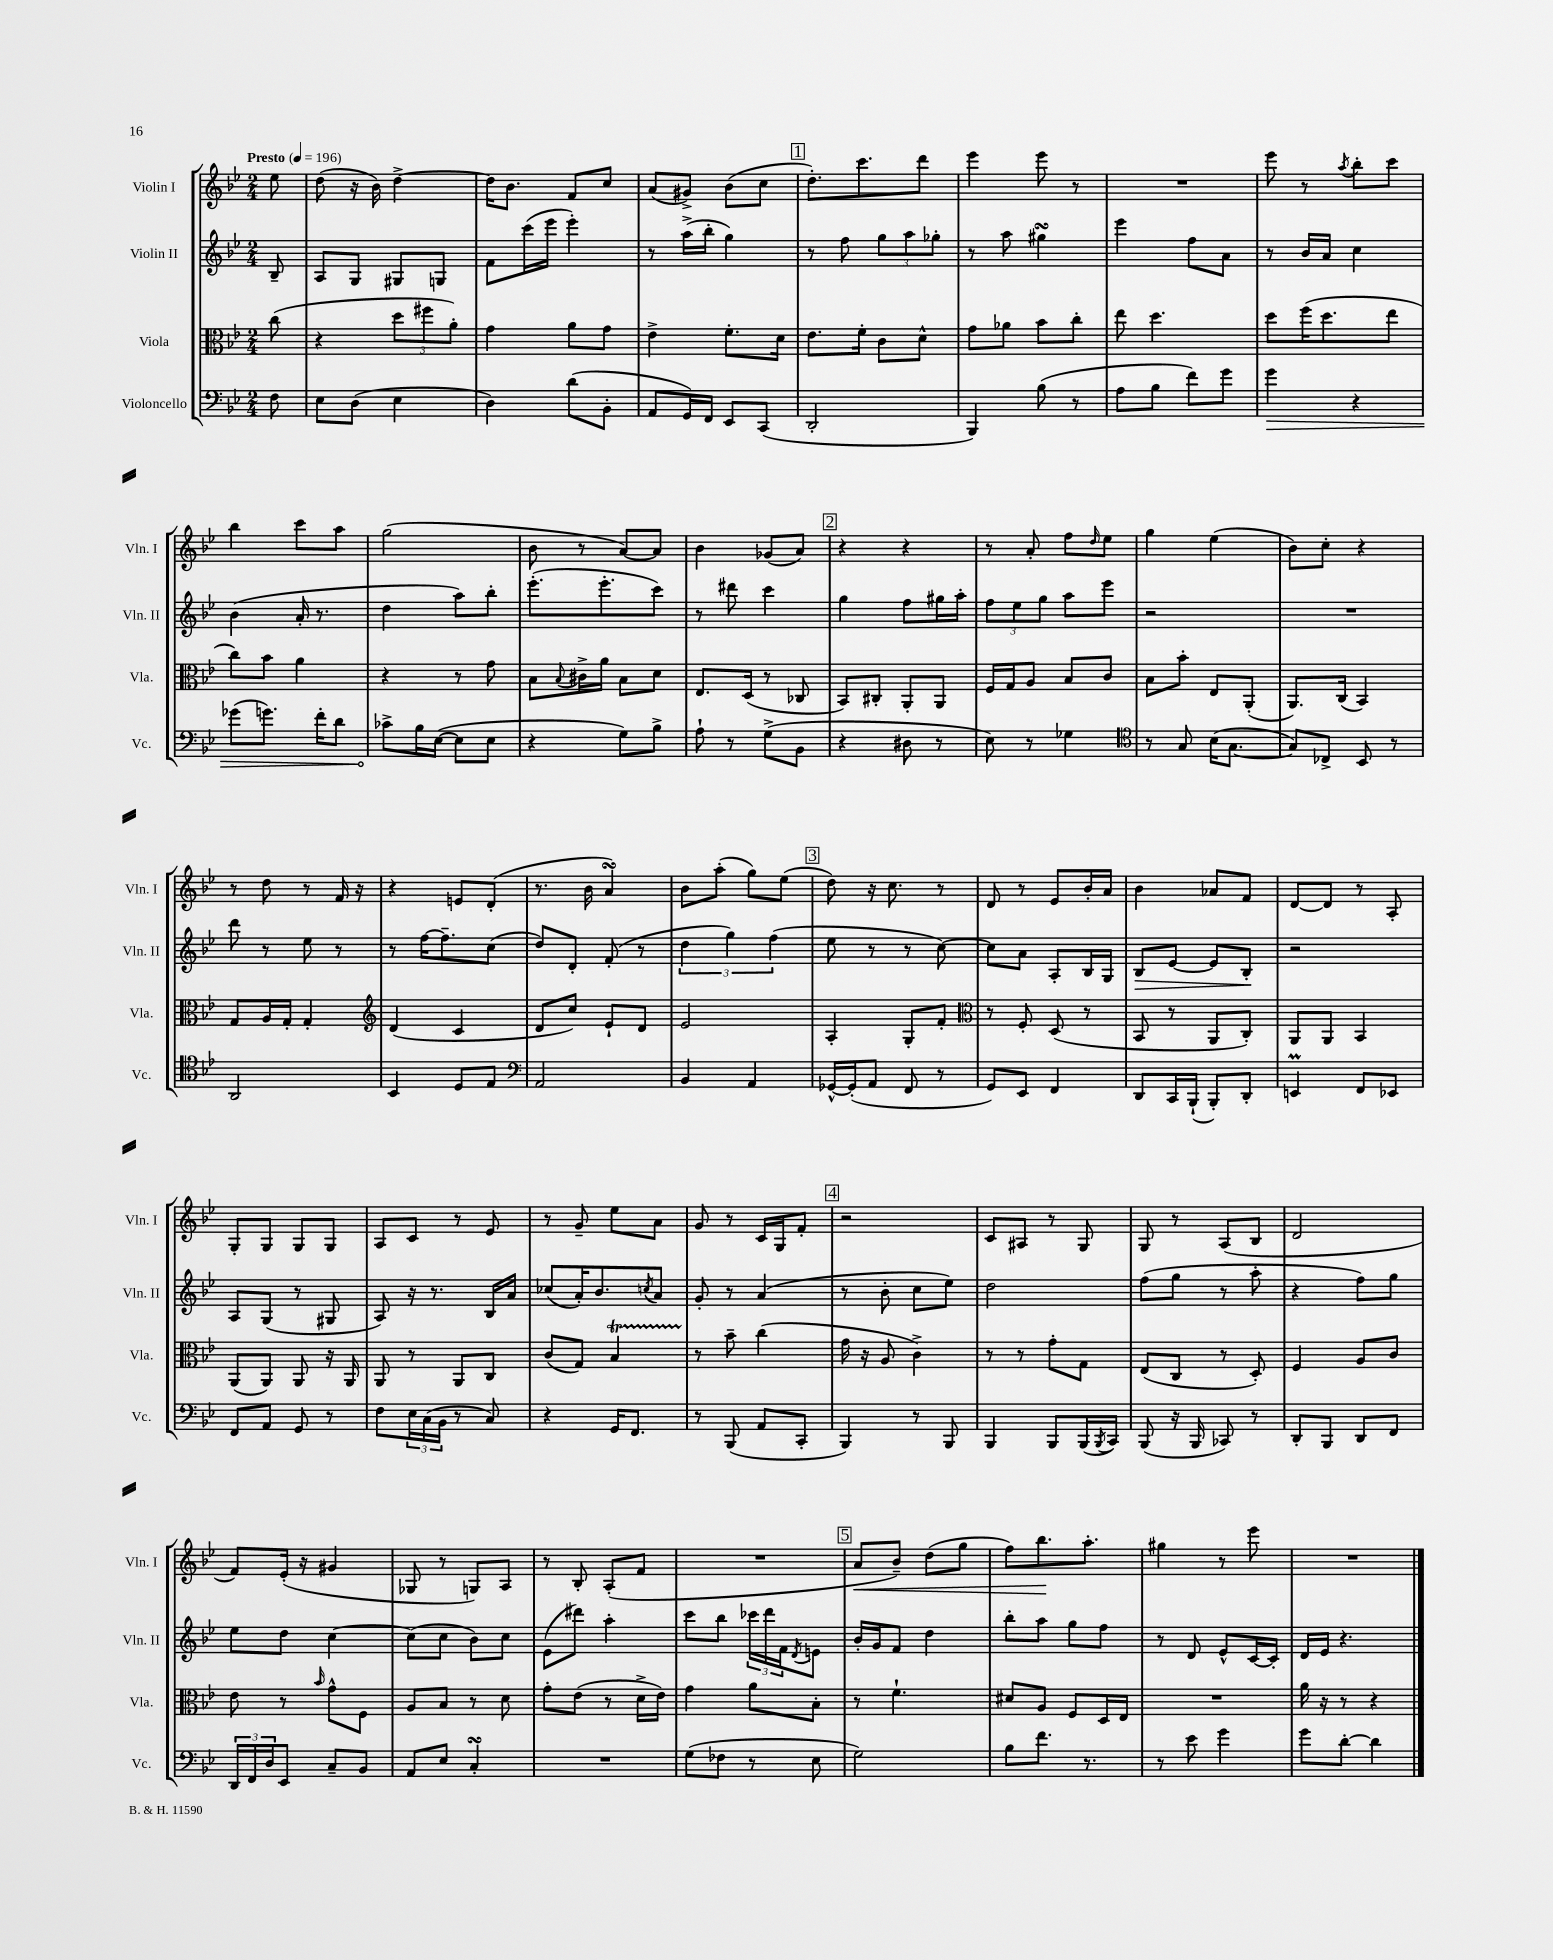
<<
\new StaffGroup <<
\new Staff = "s0" \with { instrumentName = "Violin I" shortInstrumentName = "Vln. I" } {
    \clef treble \key bes \major \numericTimeSignature \time 2/4 \partial 8 \tempo "Presto" 4 = 196
    ees''8 |
    d''8( r16 bes'16) d''4~-> |
    d''16 bes'8. f'8 c''8 |
    a'8( gis'8->) bes'8( c''8 |
    \mark \markup { \box "1" } d''8.-.) c'''8. d'''8 |
    ees'''4 ees'''8 r8 |
    R2 |
    ees'''8 r8 \acciaccatura { a''8 } bes''8-. c'''8 |
    bes''4 c'''8 a''8 |
    g''2( |
    bes'8 r8 a'8~) a'8 |
    bes'4 ges'8( a'8) |
    \mark \markup { \box "2" } r4 r4 |
    r8 a'8-. f''8 \grace { d''16 } ees''8 |
    g''4 ees''4( |
    bes'8) c''8-. r4 |
    r8 d''8 r8 f'16 r16 |
    r4 e'8 d'8-.( |
    r8. bes'16 a'4\turn) |
    bes'8 a''8-.( g''8) ees''8( |
    \mark \markup { \box "3" } d''8) r16 c''8. r8 |
    d'8 r8 ees'8 bes'16-. a'16 |
    bes'4 aes'8 f'8 |
    d'8~ d'8 r8 a8-. |
    g8-. g8 g8 g8 |
    a8 c'8 r8 ees'8 |
    r8 g'8-- ees''8 a'8 |
    g'8 r8 c'16 g16 f'8-. |
    \mark \markup { \box "4" } r2 |
    c'8 ais8 r8 g8 |
    g8 r8 a8( bes8 |
    d'2 |
    f'8) ees'16-.( r16 gis'4 |
    ges8 r8 g8) a8 |
    r8 bes8-. a8-.( f'8 |
    R2 |
    \mark \markup { \box "5" } a'8\< bes'8--) d''8( g''8 |
    f''8) bes''8.\! a''8.-. |
    gis''4 r8 ees'''8 |
    R2 \bar "|." |
}
\new Staff = "s1" \with { instrumentName = "Violin II" shortInstrumentName = "Vln. II" } {
    \clef treble \key bes \major \numericTimeSignature \time 2/4 \partial 8
    bes8-- |
    a8 g8 gis8 g8 |
    f'8 c'''16( ees'''16 ees'''4-.) |
    r8 a''16->( bes''16-. g''4) |
    \mark \markup { \box "1" } r8 f''8 \tuplet 3/2 { g''8 a''8 ges''8-. } |
    r8 a''8 gis''4\turn |
    ees'''4 f''8 a'8 |
    r8 bes'16 a'16 c''4 |
    bes'4( a'16-. r8. |
    d''4 a''8) bes''8-. |
    ees'''8.-.( ees'''8.-. c'''8) |
    r8 dis'''8 c'''4 |
    \mark \markup { \box "2" } g''4 f''8 gis''16 a''16-. |
    \tuplet 3/2 { f''8 ees''8 g''8 } a''8 ees'''8 |
    r2 |
    R2 |
    d'''8 r8 ees''8 r8 |
    r8 f''16~ f''8.-- c''8( |
    d''8) d'8-. f'8-.( r8 |
    \tuplet 3/2 { d''4 g''4) f''4( } |
    \mark \markup { \box "3" } ees''8 r8 r8 c''8~) |
    c''8 a'8 a8-. bes16 g16 |
    bes8\> ees'8~ ees'8 bes8-.\! |
    r2 |
    a8 g8( r8 gis8 |
    a8) r16 r8. bes16 a'16 |
    ces''8( a'16-.) bes'8. \acciaccatura { c''8 } a'8 |
    g'8-. r8 a'4( |
    \mark \markup { \box "4" } r8 bes'8-. c''8 ees''8) |
    d''2 |
    f''8( g''8 r8 a''8-. |
    r4 f''8) g''8 |
    ees''8 d''8 c''4~ |
    c''8( c''8 bes'8) c''8 |
    ees'8( dis'''8) a''4-. |
    c'''8 bes''8 \tuplet 3/2 { ces'''16 d'''16 f'16 } \acciaccatura { d'8 } e'8 |
    \mark \markup { \box "5" } bes'16-. g'16 f'8 d''4 |
    bes''8-. a''8 g''8 f''8 |
    r8 d'8 ees'8-^ c'16~ c'16-. |
    d'16 ees'16 r4. \bar "|." |
}
\new Staff = "s2" \with { instrumentName = "Viola" shortInstrumentName = "Vla." } {
    \clef alto \key bes \major \numericTimeSignature \time 2/4 \partial 8
    c''8( |
    r4 \tuplet 3/2 { d''8 fis''8 a'8-.) } |
    g'4 a'8 g'8 |
    ees'4-> f'8.-. d'16 |
    \mark \markup { \box "1" } ees'8. f'16-. c'8 d'8-^ |
    g'8 aes'8 bes'8 c''8-. |
    ees''8 d''4. |
    d''8 f''16( d''8. ees''8 |
    c''8) bes'8 a'4 |
    r4 r8 g'8 |
    bes8 \appoggiatura { bes8 } cis'16-> a'16 bes8 d'8 |
    ees8. d16( r8 ces8 |
    \mark \markup { \box "2" } bes,8) cis8-. a,8-. a,8 |
    f16 g16 a8 bes8 c'8 |
    bes8 bes'8-. ees8 a,8-.( |
    a,8.) c16( bes,4) |
    g8 a16 g16-. g4-. |
    \clef treble d'4( c'4 |
    d'8 c''8) ees'8-! d'8 |
    ees'2 |
    \mark \markup { \box "3" } a4-. g8-. f'8-. |
    \clef alto r8 f8-. d8( r8 |
    bes,8 r8 a,8 c8-.) |
    a,8 a,8 bes,4 |
    a,8( a,8) a,8 r16 a,16 |
    a,8 r8 a,8 c8 |
    c'8( g8) bes4\startTrillSpan |
    r8\stopTrillSpan bes'8-- c''4( |
    \mark \markup { \box "4" } g'16 r16 a8 c'4->) |
    r8 r8 g'8-. g8 |
    ees8( c8 r8 d8-.) |
    f4 a8 c'8 |
    ees'8 r8 \grace { bes'16 } g'8-^ f8 |
    a8 bes8 r8 d'8 |
    g'8-. ees'8( r8 d'16-> ees'16) |
    g'4 a'8 bes8-. |
    \mark \markup { \box "5" } r8 f'4.-! |
    dis'8 a8 f8 d16 ees16 |
    R2 |
    a'16 r16 r8 r4 \bar "|." |
}
\new Staff = "s3" \with { instrumentName = "Violoncello" shortInstrumentName = "Vc." } {
    \clef bass \key bes \major \numericTimeSignature \time 2/4 \partial 8
    f8 |
    ees8 d8( ees4 |
    d4) d'8( bes,8-. |
    a,8 g,16) f,16 ees,8 c,8( |
    \mark \markup { \box "1" } d,2-. |
    bes,,4) bes8( r8 |
    a8 bes8 f'8) g'8 |
    \once \override Hairpin.circled-tip = ##t g'4\> r4 |
    ges'8( g'8.) f'16-. d'8 |
    ces'8->\! bes16 ees16~( ees8 ees8 |
    r4 g8) bes8-> |
    a8-! r8 g8->( bes,8 |
    \mark \markup { \box "2" } r4 dis8 r8 |
    ees8) r8 ges4 |
    \clef tenor r8 g8 bes16( g8.~ |
    g8) ces8-> bes,8 r8 |
    a,2 |
    bes,4 d8 ees8 |
    \clef bass a,2 |
    bes,4 a,4 |
    \mark \markup { \box "3" } ges,16~-^ ges,16-.( a,8 f,8 r8 |
    g,8) ees,8 f,4 |
    d,8 c,16 bes,,16-!( bes,,8-.) d,8-. |
    e,4\prall f,8 ees,8 |
    f,8 a,8 g,8 r8 |
    f8 \tuplet 3/2 { ees16 c16( bes,16 } r8 c8) |
    r4 g,16 f,8. |
    r8 bes,,8( a,8 c,8-. |
    \mark \markup { \box "4" } bes,,4) r8 bes,,8 |
    bes,,4 bes,,8 bes,,16( \acciaccatura { bes,,8 } c,16) |
    bes,,8( r16 bes,,16 ces,8) r8 |
    d,8-. bes,,8 d,8 f,8 |
    \tuplet 3/2 { d,16 f,16 d16 } ees,8 c8-- bes,8 |
    a,8 ees8 c4-.\turn |
    R2 |
    g8( fes8 r8 ees8 |
    \mark \markup { \box "5" } g2) |
    bes8 f'8. r8. |
    r8 ees'8 g'4 |
    g'8 d'8~-. d'4 \bar "|." |
}
>>
>>
\layout { \context { \Score \remove "Bar_number_engraver" } }
